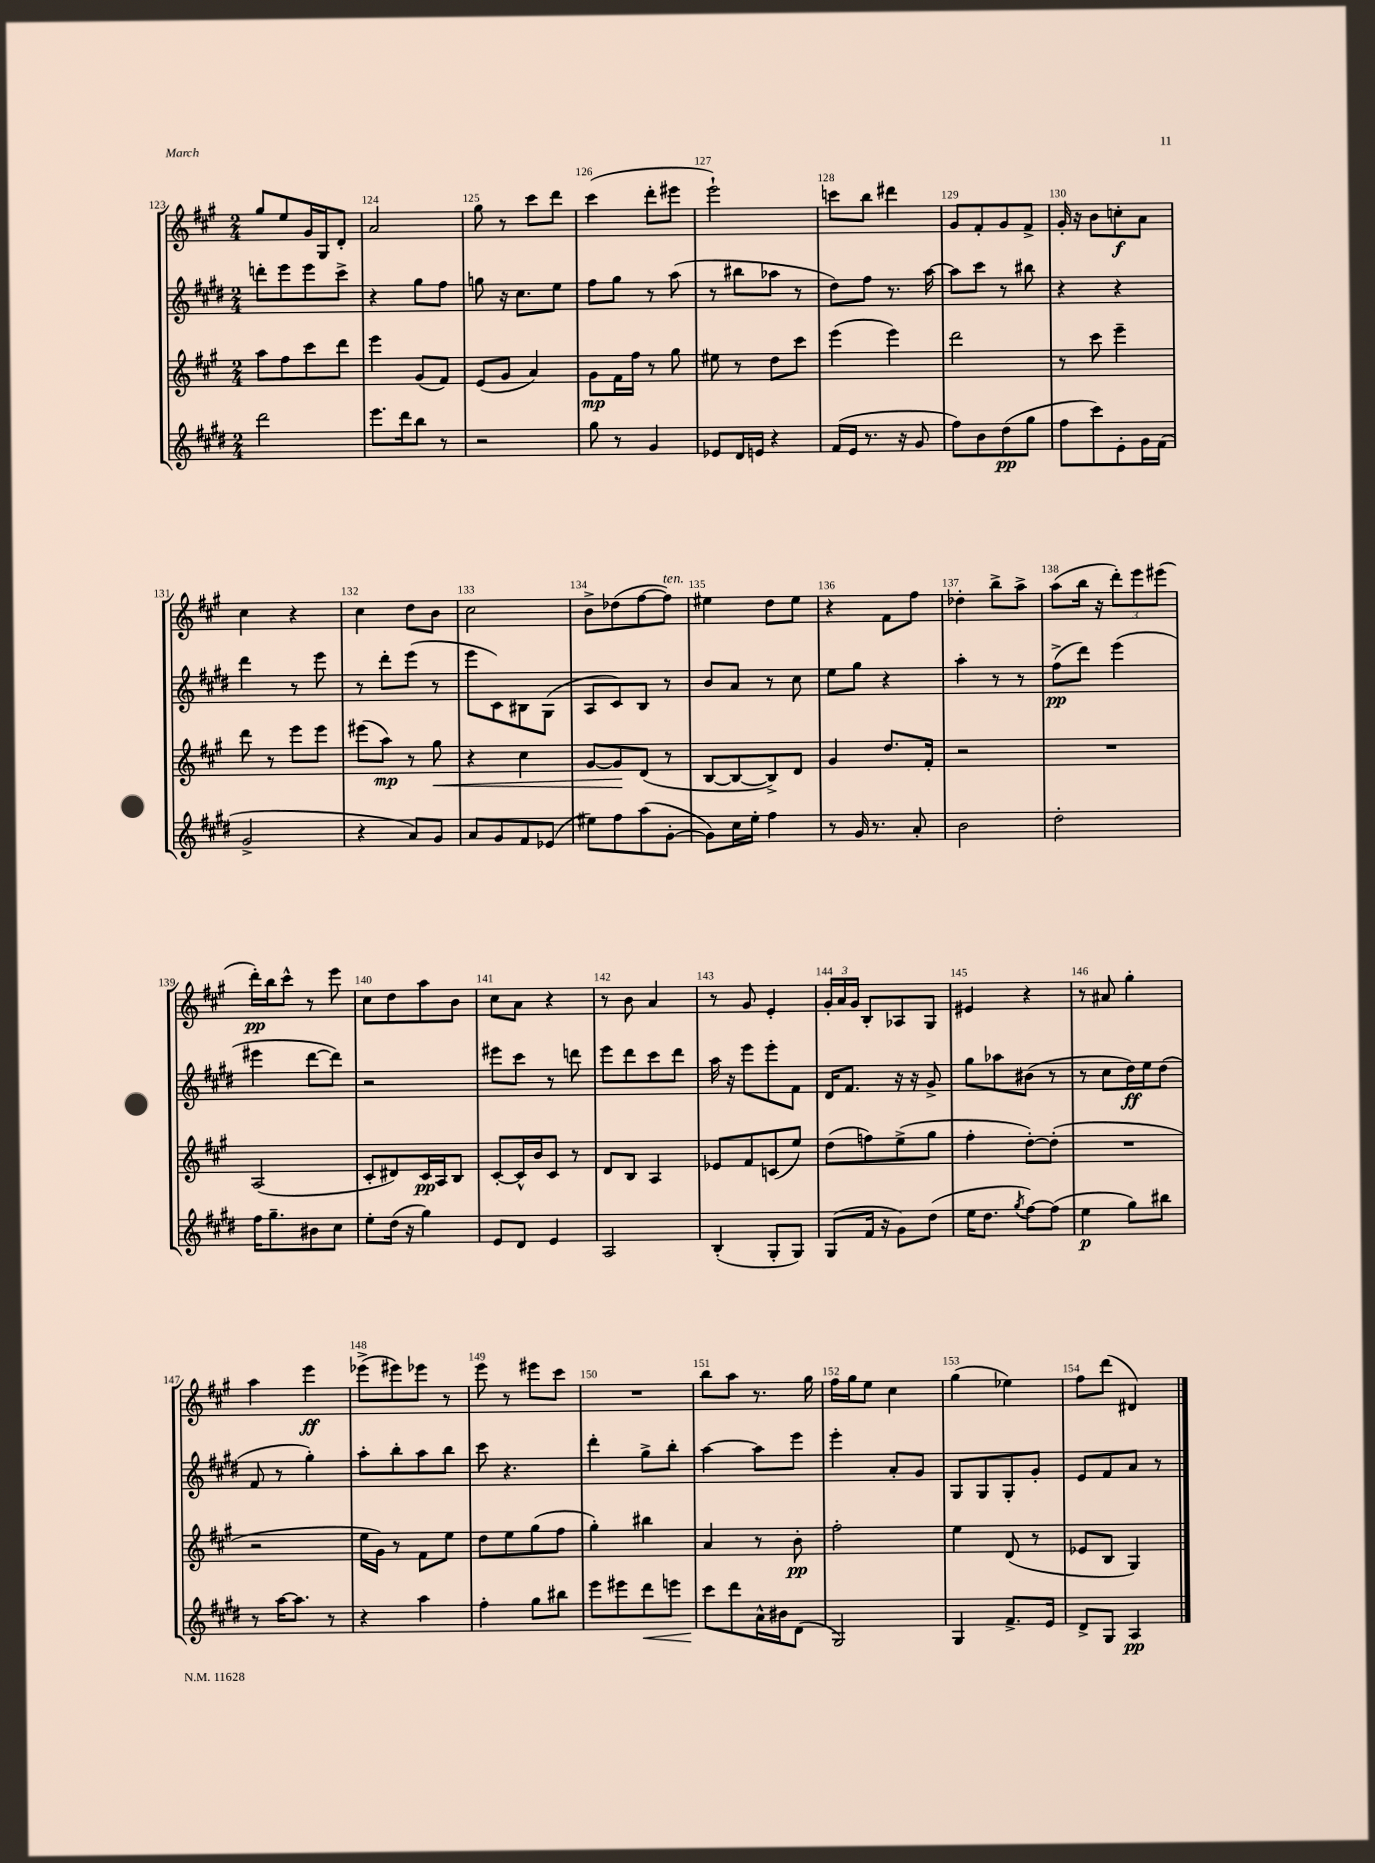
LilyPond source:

<<
\new StaffGroup <<
\new Staff = "s0" {
    \clef treble \key a \major \numericTimeSignature \time 2/4
    \autoBeamOff gis''8[ e''8 gis'16 gis16 d'8]-. |
    a'2 |
    gis''8 r8 cis'''8[ d'''8] |
    cis'''4( d'''8[-. eis'''8] |
    e'''2-!) |
    c'''8[ b''8] dis'''4 |
    gis'8[ fis'8-. gis'8 fis'8]-> |
    gis'16-. r16 b'8[ c''8-.\f a'8] |
    cis''4 r4 |
    cis''4 d''8[ b'8] |
    cis''2 |
    b'8[-> des''8( fis''8~ fis''8]^\markup { \italic "ten." }) |
    eis''4 d''8[ eis''8] |
    r4 fis'8[ fis''8] |
    des''4-. b''8[-> a''8]-> |
    a''8[( b''16] r16 \tuplet 3/2 { d'''8[-.) e'''8 eis'''8]( } |
    d'''16[-.\pp) b''16 cis'''8]-^ r8 e'''8 |
    cis''8[ d''8 a''8 b'8] |
    cis''8[ a'8] r4 |
    r8 b'8 a'4 |
    r8 gis'8 e'4-. |
    \tuplet 3/2 { gis'16[-. a'16 gis'16] } b8[-. aes8 gis8] |
    eis'4 r4 |
    r8 ais'8 gis''4-. |
    a''4 e'''4\ff |
    ees'''8[->( eis'''8) ees'''8] r8 |
    e'''8 r8 eis'''8[ cis'''8] |
    R2 |
    b''8[ a''8] r8. gis''16 |
    fis''16[ gis''16 e''8] cis''4 |
    gis''4( ees''4) |
    fis''8[ d'''8]( dis'4) \bar "|." |
}
\new Staff = "s1" {
    \clef treble \key e \major \numericTimeSignature \time 2/4
    \autoBeamOff d'''8[-. e'''8 e'''8 cis'''8]-> |
    r4 gis''8[ fis''8] |
    g''8 r16 cis''8.[ e''8] |
    fis''8[ gis''8] r8 a''8( |
    r8 bis''8[ aes''8] r8 |
    dis''8[) fis''8] r8. a''16~ |
    a''8[ cis'''8] r8 bis''8 |
    r4 r4 |
    dis'''4 r8 e'''8 |
    r8 dis'''8[-. e'''8]( r8 |
    e'''8[ cis'8) bis8 gis8]( |
    a8[ cis'8) b8] r8 |
    b'8[ a'8] r8 cis''8 |
    e''8[ gis''8] r4 |
    a''4-. r8 r8 |
    fis''8[->\pp( dis'''8]) e'''4( |
    eis'''4 dis'''8[~ dis'''8]) |
    r2 |
    eis'''8[ cis'''8] r8 d'''8 |
    e'''8[ dis'''8 cis'''8 dis'''8] |
    a''16 r16 e'''8[ e'''8-. fis'8] |
    dis'16[ fis'8.] r16 r16 gis'8-> |
    gis''8[ aes''8 bis'8]( r8 |
    r8 cis''8[ dis''16\ff) e''16 dis''8]( |
    fis'8 r8 gis''4-.) |
    a''8[-. b''8-. a''8 b''8] |
    cis'''8 r4. |
    dis'''4-. gis''8[-> b''8]-. |
    a''4~ a''8[ e'''8] |
    e'''4-. a'8[-. gis'8] |
    gis8[ gis8 gis8-. gis'8]-. |
    e'8[ fis'8 a'8] r8 \bar "|." |
}
\new Staff = "s2" {
    \clef treble \key a \major \numericTimeSignature \time 2/4
    \autoBeamOff a''8[ fis''8 cis'''8 d'''8] |
    e'''4 gis'8[( fis'8]) |
    e'8[( gis'8] a'4) |
    gis'8[\mp fis'16 fis''16] r8 gis''8 |
    eis''8 r8 d''8[ cis'''8] |
    e'''4( e'''4) |
    d'''2 |
    r8 cis'''8 e'''4-- |
    d'''8 r8 e'''8[ e'''8] |
    eis'''8[( a''8]\mp) r8 gis''8\< |
    r4 cis''4 |
    gis'8[~ gis'8\! d'8]( r8 |
    b8[~ b8~ b8->) d'8] |
    gis'4 d''8.[ fis'16]-. |
    r2 |
    R2 |
    a2( |
    cis'8[-. dis'8) cis'16\pp a16 b8] |
    cis'8[~-. cis'16-^ b'16 cis'8] r8 |
    d'8[ b8] a4 |
    ees'8[ fis'8 c'8( e''8]) |
    d''8[( f''8) e''8->( gis''8] |
    fis''4-. d''8[~-.) d''8]-.( |
    R2 |
    r2 |
    e''16[ gis'16]) r8 fis'8[ e''8] |
    d''8[ e''8 gis''8( fis''8] |
    gis''4-.) bis''4 |
    a'4 r8 b'8-.\pp |
    fis''2-. |
    e''4 d'8( r8 |
    ees'8[ b8] gis4) \bar "|." |
}
\new Staff = "s3" {
    \clef treble \key e \major \numericTimeSignature \time 2/4
    \autoBeamOff dis'''2 |
    e'''8.[ dis'''16 b''8] r8 |
    r2 |
    gis''8 r8 gis'4 |
    ees'8[ dis'16 e'16] r4 |
    fis'16[( e'16] r8. r16 gis'8 |
    fis''8[) b'8 dis''8\pp( gis''8] |
    fis''8[ cis'''8) e'8-. gis'16 fis'16]( |
    gis'2-> |
    r4 a'8[) gis'8] |
    a'8[ gis'8 fis'8 ees'8]( |
    eis''8[) fis''8 a''8( gis'8]~-. |
    gis'8[) cis''16 e''16]-. fis''4 |
    r8 gis'16 r8. a'8-. |
    b'2 |
    dis''2-. |
    fis''16[ gis''8.-- bis'8 cis''8] |
    e''8[-. dis''16]( r16 gis''4) |
    e'8[ dis'8] e'4 |
    a2 |
    b4-.( gis8[-. gis8]) |
    gis8[( fis'16] r16 gis'8[) dis''8]( |
    e''16[ dis''8.] \acciaccatura { gis''8 } fis''8[~) fis''8]( |
    e''4\p gis''8[) bis''8] |
    r8 a''16[~ a''8.] r8 |
    r4 a''4 |
    fis''4-. gis''8[ bis''8] |
    e'''8[ eis'''8 dis'''8\< e'''8] |
    cis'''8[\! dis'''8 a'16-^ bis'16 dis'8]( |
    gis2) |
    gis4 fis'8.[-> e'16] |
    dis'8[-> gis8] a4\pp \bar "|." |
}
>>
>>
\layout { \context { \Score currentBarNumber = #123 \override BarNumber.break-visibility = ##(#f #t #t) barNumberVisibility = #all-bar-numbers-visible } }
